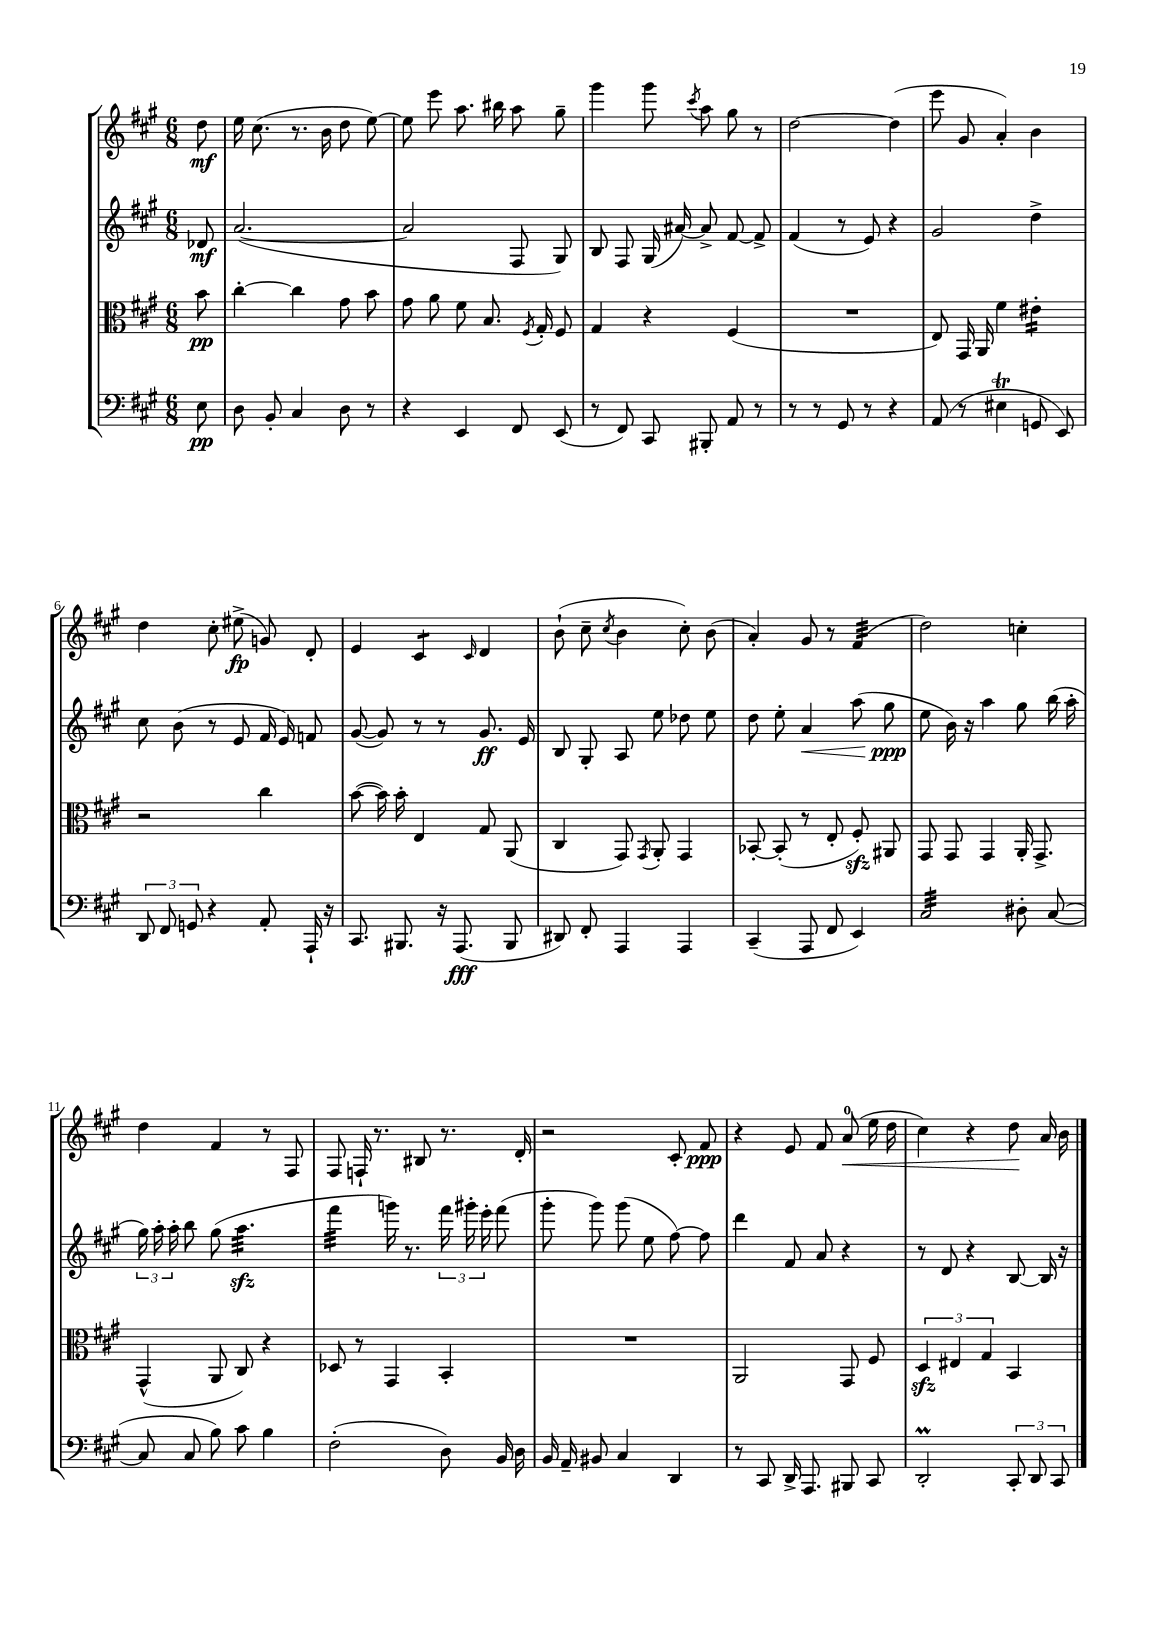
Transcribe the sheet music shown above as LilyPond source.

<<
\new StaffGroup <<
\new Staff = "s0" {
    \clef treble \key a \major \numericTimeSignature \time 6/8 \partial 8
    \autoBeamOff d''8\mf |
    e''16 cis''8.( r8. b'16 d''8 e''8~) |
    e''8 e'''8 a''8. bis''16 a''8 gis''8-- |
    gis'''4 gis'''8 \acciaccatura { cis'''8 } a''8 gis''8 r8 |
    d''2~ d''4( |
    e'''8 gis'8 a'4-.) b'4 |
    d''4 cis''8-. eis''8->\fp( g'8) d'8-. |
    e'4 cis'4:8 \grace { cis'16 } d'4 |
    b'8-!( cis''8-- \acciaccatura { cis''8 } b'4 cis''8-.) b'8( |
    a'4-.) gis'8 r8 fis'4:32( |
    d''2) c''4-. |
    d''4 fis'4 r8 fis8 |
    fis8 f16-! r8. bis8 r8. d'16-. |
    r2 cis'8-. fis'8\ppp |
    r4 e'8 fis'8 a'8-0\<( e''16 d''16 |
    cis''4) r4 d''8\! a'16 b'16 \bar "|." |
}
\new Staff = "s1" {
    \clef treble \key a \major \numericTimeSignature \time 6/8 \partial 8
    \autoBeamOff des'8\mf |
    a'2.~( |
    a'2 fis8 gis8) |
    b8 fis8 gis16( ais'16~) ais'8-> fis'8~ fis'8-> |
    fis'4( r8 e'8) r4 |
    gis'2 d''4-> |
    cis''8 b'8( r8 e'8 fis'16 e'16) f'8 |
    gis'8~( gis'8) r8 r8 gis'8.\ff e'16 |
    b8 gis8-. a8 e''8 des''8 e''8 |
    d''8 e''8-. a'4\< a''8( gis''8\ppp\! |
    e''8 b'16) r16 a''4 gis''8 b''16( a''16-. |
    \tuplet 3/2 { gis''16) a''16-. a''16-. } b''8 gis''8( a''4.:32\sfz |
    fis'''4:32 g'''16) r8. \tuplet 3/2 { fis'''16 gis'''16-. e'''16-. } fis'''8( |
    gis'''8-. gis'''8) gis'''8( e''8 fis''8~) fis''8 |
    d'''4 fis'8 a'8 r4 |
    r8 d'8 r4 b8~ b16 r16 \bar "|." |
}
\new Staff = "s2" {
    \clef alto \key a \major \numericTimeSignature \time 6/8 \partial 8
    \autoBeamOff b'8\pp |
    cis''4~-. cis''4 gis'8 b'8 |
    gis'8 a'8 fis'8 b8. \acciaccatura { fis8 } gis16-. fis8 |
    gis4 r4 fis4( |
    R2. |
    e8) gis,16 a,16 fis'4 eis'4:16-. |
    r2 cis''4 |
    b'8~( b'16) b'16-. e4 gis8 a,8( |
    cis4 gis,8) \acciaccatura { gis,8 } a,8-. gis,4 |
    bes,8~-. bes,8-.( r8 e8-. fis8-.\sfz) ais,8 |
    gis,8 gis,8 gis,4 a,16-. gis,8.-> |
    gis,4-^( a,8 cis8) r4 |
    des8 r8 gis,4 b,4-. |
    R2. |
    a,2 gis,8 fis8 |
    \tuplet 3/2 { d4\sfz eis4 gis4 } b,4 \bar "|." |
}
\new Staff = "s3" {
    \clef bass \key a \major \numericTimeSignature \time 6/8 \partial 8
    \autoBeamOff e8\pp |
    d8 b,8-. cis4 d8 r8 |
    r4 e,4 fis,8 e,8( |
    r8 fis,8) cis,8 bis,,8-. a,8 r8 |
    r8 r8 gis,8 r8 r4 |
    a,8( r8 eis4\trill g,8 e,8) |
    \tuplet 3/2 { d,8 fis,8 g,8 } r4 a,8-. a,,16-! r16 |
    cis,8. bis,,8. r16 a,,8.\fff( bis,,8 |
    dis,8) fis,8-. a,,4 a,,4 |
    cis,4--( a,,8 fis,8 e,4) |
    cis2:32 dis8-. cis8~( |
    cis8 cis8 b8) cis'8 b4 |
    fis2-.( d8) b,16 d16 |
    b,16 a,16-- bis,8 cis4 d,4 |
    r8 cis,8 d,16-> a,,8. bis,,8 cis,8 |
    d,2-.\prall \tuplet 3/2 { cis,8-. d,8 cis,8 } \bar "|." |
}
>>
>>
